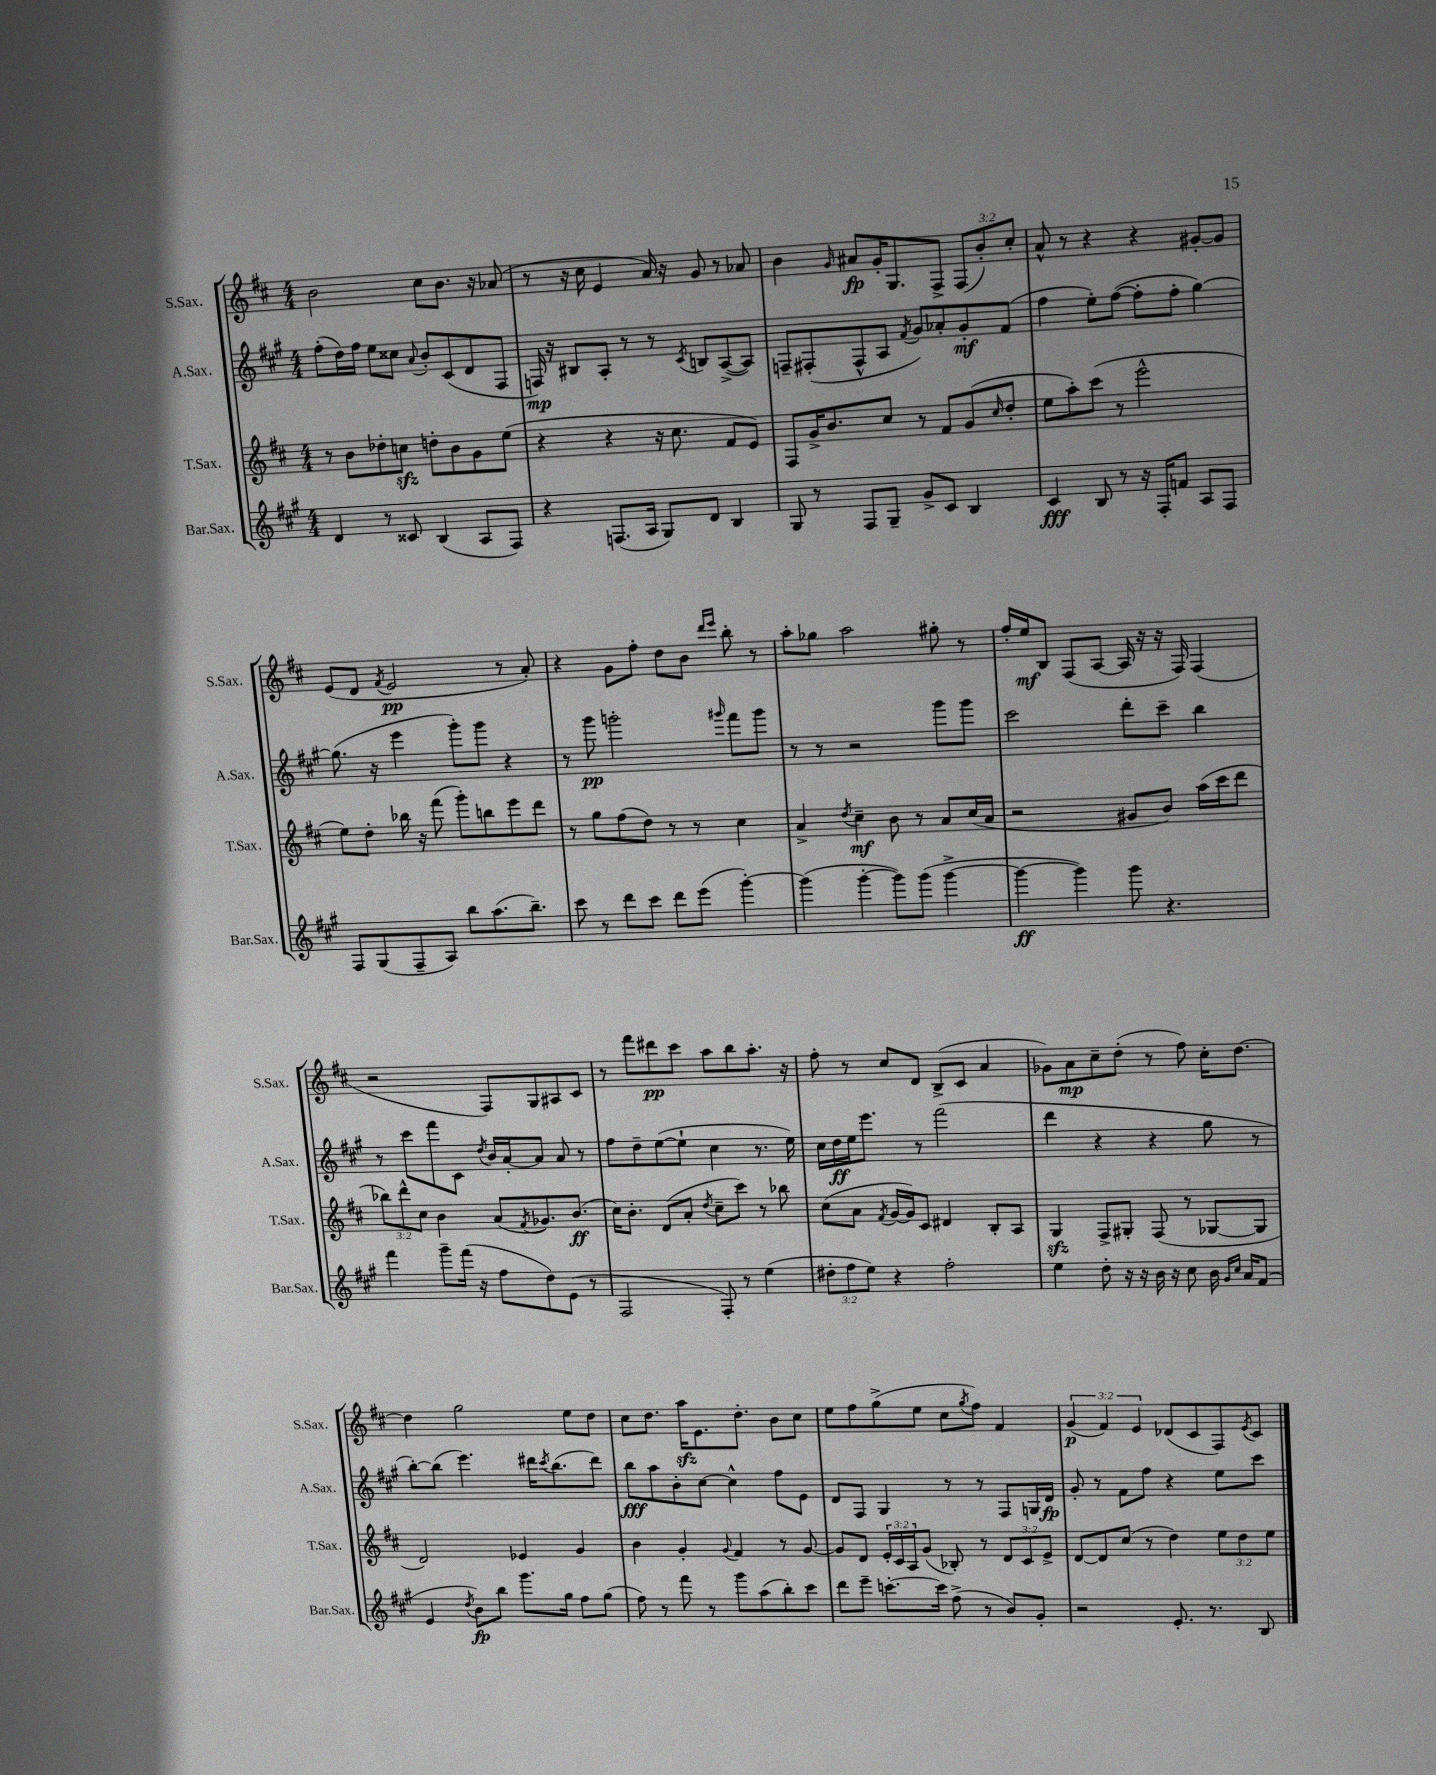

**kern	**dynam	**kern	**dynam	**kern	**dynam	**kern	**dynam
*part4	*part4	*part3	*part3	*part2	*part2	*part1	*part1
*staff4	*staff4	*staff3	*staff3	*staff2	*staff2	*staff1	*staff1
*I"Bar.Sax.	*	*I"T.Sax.	*	*I"A.Sax.	*	*I"S.Sax.	*
*I'Bar.Sax.	*	*I'T.Sax.	*	*I'A.Sax.	*	*I'S.Sax.	*
*clefG2	*	*clefG2	*	*clefG2	*	*clefG2	*
*k[f#c#g#]	*	*k[f#c#]	*	*k[f#c#g#]	*	*k[f#c#]	*
*M4/4	*	*M4/4	*	*M4/4	*	*M4/4	*
=9	=9	=9	=9	=9	=9	=9	=9
4d/	.	8r	.	(8ff#'\L	.	2b\	.
.	.	8b\L	.	16dd\L)	.	.	.
.	.	.	.	16ff#\JJ	.	.	.
8r	.	8dd-X'\	.	8ee\L	.	.	.
8c##X/	.	8ccnzz\J	.	8cc##X\J	.	.	.
.	.	.	.	8qqa/	.	.	.
(4B/	.	8ddn'\L	.	8b'/L	.	8cc#\L	.
.	.	8b\	.	(8c#/	.	8.b\J	.
8A/L	.	8g\	.	8d/	.	.	.
.	.	.	.	.	.	16r	.
8F#/J)	.	(8ee\J	.	8F#/J	.	(8a-X/	.
=10	=10	=10	=10	=10	=10	=10	=10
4r	.	4r	.	16Fn/)	mp	8r	.
.	.	.	.	16r	.	.	.
.	.	.	.	8B#X/L	.	16r	.
.	.	.	.	.	.	16cc#\	.
(8.Fn/L	.	4r	.	8A'/J	.	4e/	.
.	.	.	.	8r	.	.	.
16A/Jk	.	.	.	.	.	.	.
8G#/L)	.	16r	.	8r	.	16a/)	.
.	.	8.cc#\	.	.	.	16r	.
.	.	.	.	8qc#/	.	.	.
8d/J	.	.	.	8Bn/L	.	8g/	.
4B/	.	8f#/L	.	([8A^/	.	8r	.
.	.	8e/J)	.	8A/J])	.	8a-X/	.
=11	=11	=11	=11	=11	=11	=11	=11
8G#/	.	8F#/L	.	8Fn~/L	.	4b\	.
8r	.	16g^/K	.	(8F#X'/	.	.	.
.	.	8.b/	.	.	.	.	.
.	.	.	.	.	.	16qqg/	.
8F#/L	.	.	.	8F#^^/	.	8a#X/L	fp
8G#~/J	.	8cc#/J	.	8A/J	.	16g'/K	.
.	.	.	.	.	.	8.G/	.
.	.	.	.	8qf#/	.	.	.
8g#^/L	.	8r	.	8g#/L)	.	.	.
8c#/J	.	8f#/L	.	8a-X'/	.	8F#^/J	.
4B/	.	(8g/	.	8g#'/	mf	(12F#/L	.
.	.	.	.	.	.	12b'/)	.
.	.	16qqcc#/	.	.	.	.	.
.	.	8dd'/J	.	(8f#/J	.	.	.
.	.	.	.	.	.	12cc#'/J	.
=12	=12	=12	=12	=12	=12	=12	=12
4c#/	fff	8ee\L	.	4ff#\	.	8a^^/	.
.	.	8aa'\)	.	.	.	8r	.
8B/	.	(8ccc#\J	.	8ee'\L)	.	4r	.
8r	.	8r	.	([8ff#\J	.	.	.
16r	.	2eee^^\	.	8ff#'\L]	.	4r	.
16F#'/KL	.	.	.	.	.	.	.
8fn/J	.	.	.	8ff#'\J	.	.	.
8A/L	.	.	.	[4gg#\)	.	[8g#X'/L	.
8F#/J	.	.	.	.	.	8g#/J]	.
!!LO:LB:g=z
=13	=13	=13	=13	=13	=13	=13	=13
8F#/L	.	8ee\L)	.	(8.gg#\]	.	(8e/L	.
(8G#/	.	8dd'\J	.	.	.	8d/J	.
.	.	.	.	16r	.	.	.
.	.	.	.	.	.	8qf#/	.
8F#~/	.	16bb-X\	.	4eee\	.	2e/	pp
.	.	16r	.	.	.	.	.
8A/J)	.	(8fff#\	.	.	.	.	.
8bb\L	.	8ggg'\L)	.	8ggg#'\L)	.	.	.
(8.aa\	.	8bbn\	.	8ggg#\J	.	.	.
.	.	8eee\	.	4r	.	8r	.
8.bb~\J)	.	.	.	.	.	.	.
.	.	8ddd\J	.	.	.	8a'/)	.
=14	=14	=14	=14	=14	=14	=14	=14
8ccc#\	.	8r	.	8r	.	4r	.
8r	.	8gg\L	.	8ggg#\	pp	.	.
8ddd\L	.	(8ff#\	.	2gggn'\	.	8g\L	.
8ccc#\J	.	8dd\J)	.	.	.	8ff#'\J	.
8ddd\L	.	8r	.	.	.	8dd\L	.
(8eee\J	.	8r	.	.	.	8b\J	.
.	.	.	.	.	.	16qqddd/LL	.
.	.	.	.	16qqggg#X/	.	16qqeee/JJ	.
[4ggg#'\)	.	4cc#\	.	8fff#\L	.	8bb'\	.
.	.	.	.	8ggg#\J	.	8r	.
=15	=15	=15	=15	=15	=15	=15	=15
(4ggg#\]	.	4a^/	.	8r	.	8aa'\L	.
.	.	.	.	8r	.	8gg-X\J	.
.	.	8qdd/	.	.	.	.	.
[4ggg#'\	.	4cc#~\	mf	2r	.	2aa\	.
8ggg#\L])	.	8b\	.	.	.	.	.
(8ggg#\J	.	8r	.	.	.	.	.
[4ggg#^\	.	8a/L	.	8ggg#\L	.	8gg#X'\	.
.	.	(16cc#/L	.	8ggg#\J	.	8r	.
.	.	16a/JJ	.	.	.	.	.
=16	=16	=16	=16	=16	=16	=16	=16
4ggg#\_	ff	2r	.	2ccc#\	.	16ff#'/LL	.
.	.	.	.	.	.	16ee/J	mf
.	.	.	.	.	.	8B/J	.
4ggg#\])	.	.	.	.	.	(8F#/L	.
.	.	.	.	.	.	[8A/J	.
8ggg#\	.	8g#X/L	.	8ddd'\L	.	16A/]	.
.	.	.	.	.	.	16r	.
4.r	.	8b/J)	.	8ccc#~\J	.	16r	.
.	.	.	.	.	.	16F#/)	.
.	.	(16aa\LL	.	4bb\	.	(4F#/	.
.	.	16ccc#\J	.	.	.	.	.
.	.	8ddd\J	.	.	.	.	.
!!LO:LB:g=z
=17	=17	=17	=17	=17	=17	=17	=17
4fff#\	.	12bb-X\L)	.	8r	.	2r	.
.	.	12ddd^^\	.	.	.	.	.
.	.	.	.	8ccc#\L	.	.	.
.	.	12cc#\J	.	.	.	.	.
8ggg#~\L	.	4b\	.	8fff#\	.	.	.
(16fff#\Jk	.	.	.	8c#\J	.	.	.
16r	.	.	.	.	.	.	.
.	.	.	.	8qdd/	.	.	.
8ff#\L	.	(8a/L	.	16b/LL	.	8F#/L)	.
.	.	.	.	[16a'/J	.	.	.
.	.	8qf#/	.	.	.	.	.
8dd\)	.	8.g-X/)	.	8a/J]	.	8G/	.
(8e\J	.	.	.	8a/	.	8A#X/	.
.	.	(8.b/J	ff	.	.	.	.
8r	.	.	.	8r	.	8c#/J	.
=18	=18	=18	=18	=18	=18	=18	=18
2F#/	.	16cc#\KL)	.	8ff#\L	.	8r	.
.	.	8.b'\J	.	.	.	.	.
.	.	.	.	8dd~\	.	8fff#\L	.
.	.	(8d/L	.	([8ee\	.	8ddd#X\	pp
.	.	8a'/J	.	8ee`\J]	.	8ccc#\J	.
.	.	8qdd/	.	.	.	.	.
8F#'/)	.	8cc#~\L	.	4cc#\	.	8aa\L	.
8r	.	8ccc#\J)	.	.	.	8bb\	.
(4ee\	.	8r	.	8.r	.	8.aa'\J	.
.	.	8bb-X\	.	.	.	.	.
.	.	.	.	16ee\)	.	16r	.
=19	=19	=19	=19	=19	=19	=19	=19
12dd#X'\L	.	(8cc#\L	.	16cc#\LL	.	8ff#'\	.
.	.	.	.	16dd\	ff	.	.
12ff#\	.	.	.	.	.	.	.
.	.	8a\J	.	16ee\J	.	8r	.
12ee\J)	.	.	.	.	.	.	.
.	.	.	.	8.eee\J	.	.	.
.	.	8qf#/	.	.	.	.	.
4r	.	[16g/LL	.	.	.	8cc#/L	.
.	.	16g/J])	.	.	.	.	.
.	.	8c#/J	.	8r	.	8d/J	.
2ff#'\	.	4d#X/	.	(2fff#\	.	(8B^/L	.
.	.	.	.	.	.	8c#/J	.
.	.	8B'/L	.	.	.	4a/	.
.	.	8A/J	.	.	.	.	.
=20	=20	=20	=20	=20	=20	=20	=20
4ee\	.	4Gzz/	.	4ddd\	.	8g-X\L)	.
.	.	.	.	.	.	8a\	mp
8dd'\	.	8F#^/L	.	4r	.	8cc#~\	.
16r	.	8G#X'/J	.	.	.	(8dd'\J	.
16r	.	.	.	.	.	.	.
16b\	.	(8F#/	.	4r	.	8r	.
16r	.	.	.	.	.	.	.
8cc#\	.	8r	.	.	.	8ff#\)	.
16b\	.	[8G-X/L	.	8gg#\	.	16cc#'\KL	.
16qqg#/LL	.	.	.	.	.	.	.
16qqcc#/JJ	.	.	.	.	.	.	.
16a/KL	.	.	.	.	.	[8.dd\J	.
(8f#/J	.	8G-/J]	.	8r	.	.	.
!!LO:LB:g=z
=21	=21	=21	=21	=21	=21	=21	=21
4e/	.	2d/)	.	[8bb'\L)	.	4dd\]	.
.	.	.	.	(8bb\J]	.	.	.
8qdd/	.	.	.	.	.	.	.
8b\L)	fp	.	.	4.eee\)	.	2gg\	.
8bb\J	.	.	.	.	.	.	.
8.ggg#\L	.	4e-X/	.	.	.	.	.
.	.	.	.	16ddd#X\KL	.	.	.
.	.	.	.	8qccc#/	.	.	.
16gg#\Jk	.	.	.	(8.bb\	.	.	.
8ff#\L	.	4g/	.	.	.	8ee\L	.
(8gg#\J	.	.	.	8ddd#\J)	.	8dd\J	.
=22	=22	=22	=22	=22	=22	=22	=22
8ff#\)	.	4b\	.	8bb\L	fff	8cc#\L	.
8r	.	.	.	8aa\	.	8.dd\J	.
8fff#\	.	4g'/	.	8b'\	.	.	.
.	.	.	.	.	.	16aazz\KL	.
8r	.	.	.	[8cc#\J	.	8.e\	.
.	.	8qqg/	.	.	.	.	.
8ggg#\L	.	4f#/	.	4cc#^^\]	.	.	.
.	.	.	.	.	.	8.dd'\J	.
(8aa\	.	.	.	.	.	.	.
8bb'\)	.	8r	.	8ff#\L	.	8b\L	.
8ccc#\J	.	[8g/	.	8e\J	.	8cc#\J	.
=23	=23	=23	=23	=23	=23	=23	=23
8ddd\L	.	8g/L]	.	8d/L	.	8ee\L	.
8eee~\J	.	8d/J	.	8F#/J	.	8ff#\	.
[8.cccn'\L	.	24e'/LL	.	4G#/	.	(8gg^\	.
.	.	24c#/	.	.	.	.	.
.	.	24A/J	.	.	.	.	.
.	.	(8g/J	.	.	.	8ee\J	.
16ccc\Jk]	.	.	.	.	.	.	.
(8ff#^\	.	8B-X'/)	.	8r	.	8cc#\L	.
.	.	.	.	.	.	8qgg/	.
8r	.	8r	.	8r	.	8ff#\J)	.
8b/L)	.	12d/L	.	8F#/L	.	4f#/	.
.	.	12c#/	.	.	.	.	.
8g#'/J	.	.	.	16Gn/L	.	.	.
.	.	12e^/J	.	.	.	.	.
.	.	.	.	16d/JJ	fp	.	.
=24	=24	=24	=24	=24	=24	=24	=24
2r	.	[8d/L	.	8g#'/	.	(6g/	p
.	.	8d/]	.	8r	.	.	.
.	.	.	.	.	.	6f#/)	.
.	.	(8cc#/J	.	8f#\L	.	.	.
.	.	.	.	.	.	6e/	.
.	.	8r	.	8ff#\J	.	.	.
8.e'/	.	4dd\)	.	4r	.	(8d-X/L	.
.	.	.	.	.	.	8c#/	.
8.r	.	.	.	.	.	.	.
.	.	12ee\L	.	8ee\L	.	8F#/)	.
.	.	12dd\	.	.	.	.	.
.	.	.	.	.	.	8qe/	.
8B/	.	.	.	8ccc#\J	.	8c#/J	.
.	.	12ee\J	.	.	.	.	.
==	==	==	==	==	==	==	==
*-	*-	*-	*-	*-	*-	*-	*-
